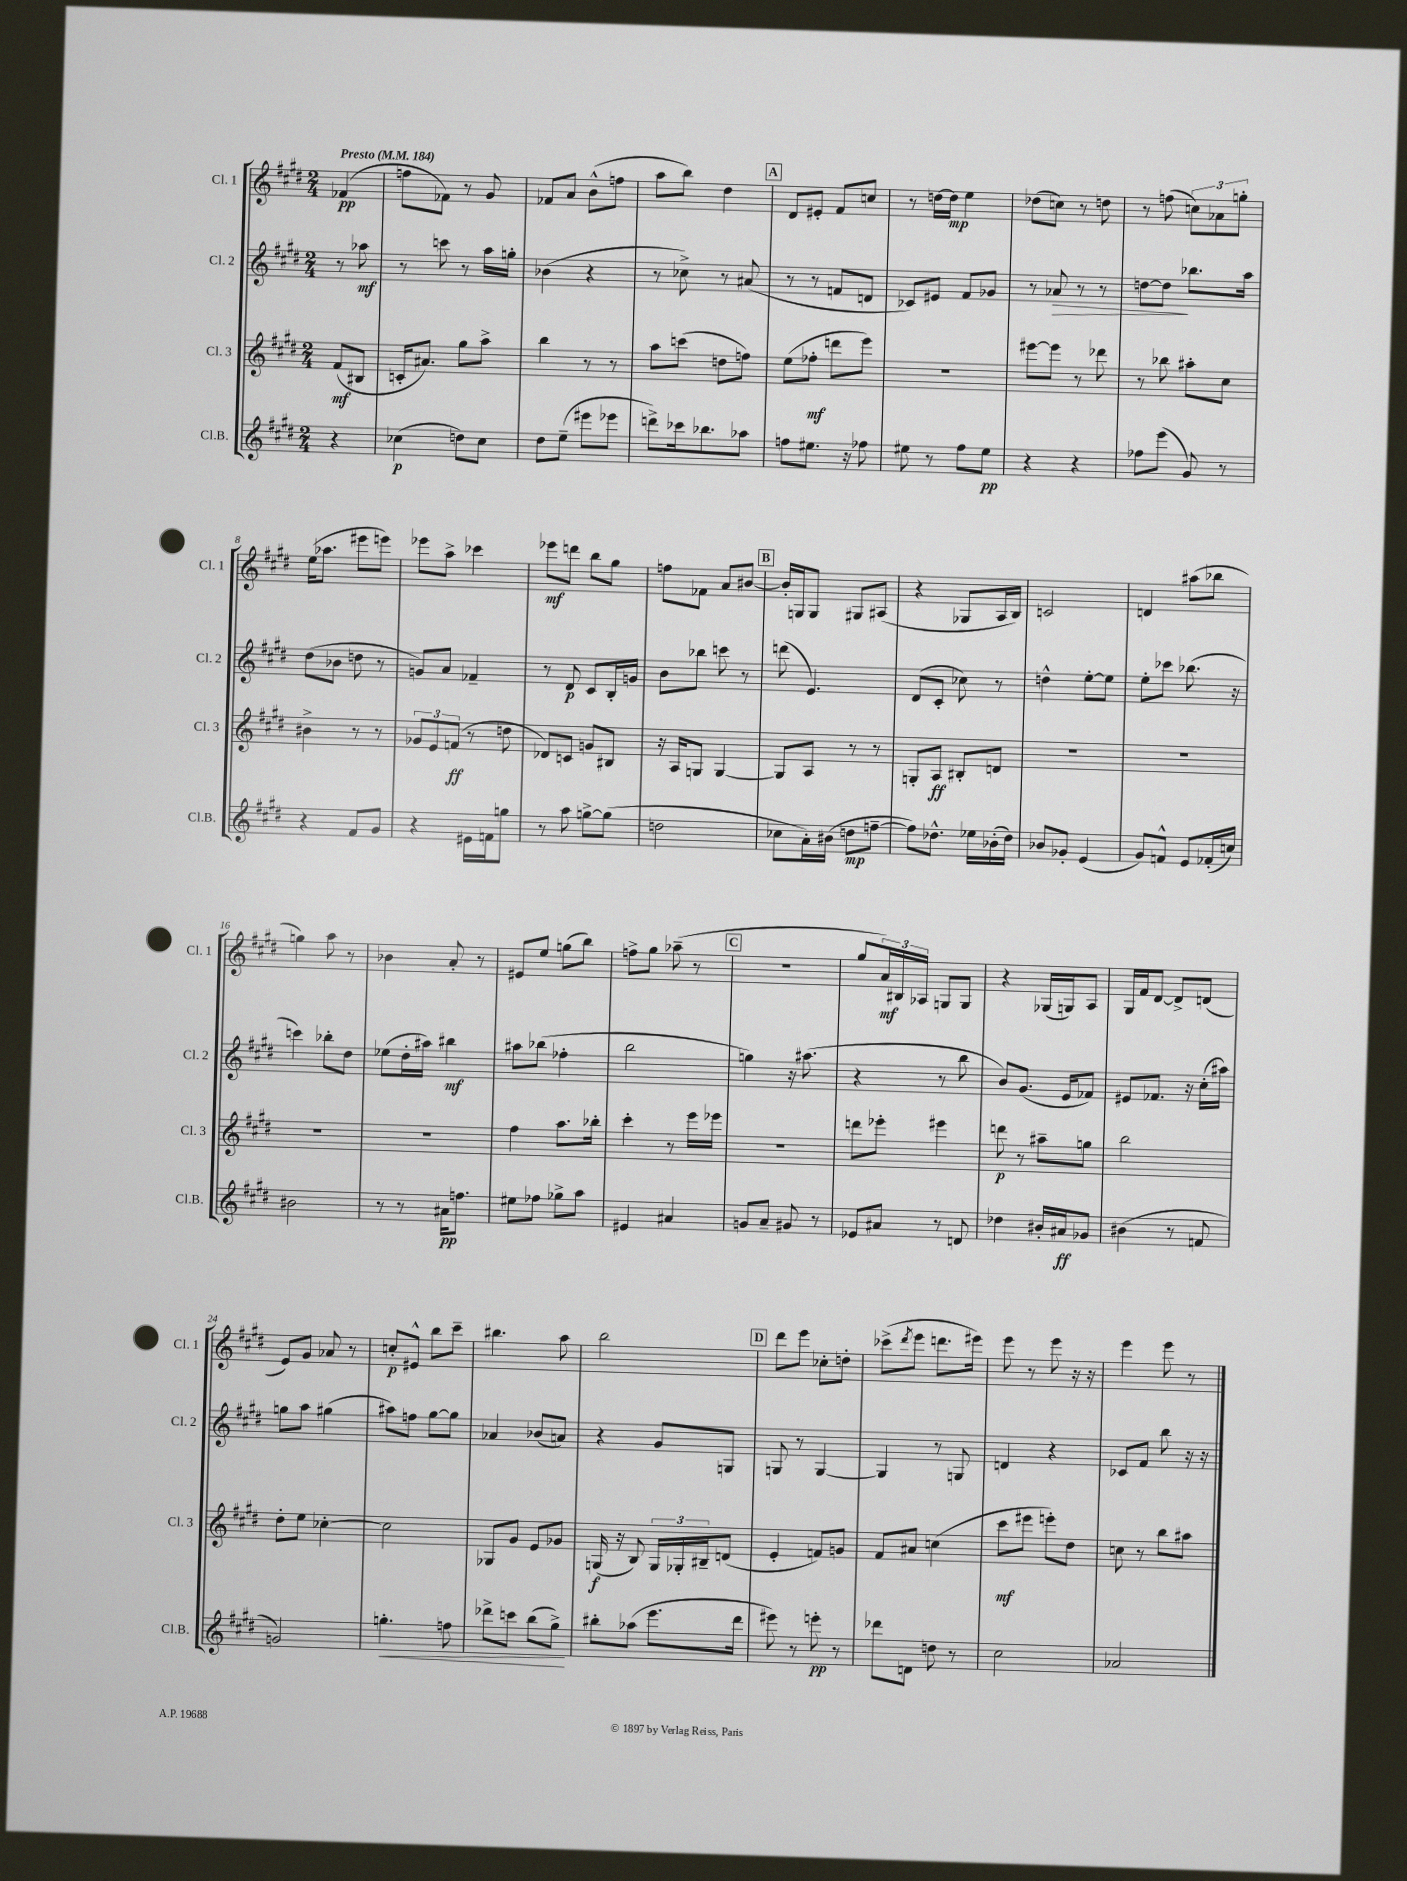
<<
\new StaffGroup <<
\new Staff = "s0" \with { instrumentName = "Cl. 1" shortInstrumentName = "Cl. 1" } {
    \clef treble \key e \major \numericTimeSignature \time 2/4 \partial 4 \tempo "Presto" 4 = 184
    fes'4\pp( |
    f''8 fes'8) r8 gis'8 |
    fes'8 a'8 b'8-^( f''8 |
    a''8 b''8) dis''4 |
    \mark \markup { \box "A" } dis'8 eis'8-. fis'8 c''8 |
    r8 d''16~ d''16\mp e''4 |
    des''8( c''8) r8 d''8 |
    r8 f''8( \tuplet 3/2 { c''8) aes'8 g''8-. } |
    e''16( aes''8. eis'''8 e'''8) |
    ees'''8 a''8-> ces'''4 |
    ees'''8\mf d'''8 b''8 gis''8 |
    f''8 fes'8 a'8 bis'8~ |
    \mark \markup { \box "B" } bis'16-. g16 g8 gis8 ais8( |
    r4 ges8 a16 b16) |
    c'2 |
    d'4 ais''8( bes''8 |
    g''4) a''8 r8 |
    bes'4 a'8-. r8 |
    eis'8 e''8 g''8( b''8) |
    f''8-> gis''8 aes''8--( r8 |
    \mark \markup { \box "C" } r2 |
    gis''8 \tuplet 3/2 { a'16\mf) bis16 aes16 } g8 g8 |
    r4 ges16( g16) a8 |
    gis16 fis'16 dis'8~ dis'8-> d'8( |
    e'8) gis'8 aes'8 r8 |
    c''8-.\p eis'8-^ b''8 cis'''8-- |
    bis''4. a''8 |
    b''2 |
    \mark \markup { \box "D" } dis'''8 e'''8 ces''8-. d''8-. |
    ces'''8->( \acciaccatura { dis'''8 } e'''8 d'''8. eis'''16) |
    e'''8 r8 e'''8 r16 r16 |
    e'''4 e'''8 r8 \bar "|." |
}
\new Staff = "s1" \with { instrumentName = "Cl. 2" shortInstrumentName = "Cl. 2" } {
    \clef treble \key e \major \numericTimeSignature \time 2/4 \partial 4
    r8 aes''8\mf |
    r8 c'''8 r8 a''16 g''16-. |
    bes'4( r4 |
    r8 ces''8->) r8 ais'8( |
    \mark \markup { \box "A" } r8 r8 f'8 d'8 |
    ces'8) eis'8 fis'8 ges'8 |
    r8 aes'8\> r8 r8 |
    d''8~ d''8\! bes''8. a''16 |
    dis''8( bes'8 d''8 r8 |
    g'8) a'8 fes'4-- |
    r8 dis'8\p cis'8 b16-. g'16 |
    b'8 bes''8 c'''8 r8 |
    \mark \markup { \box "B" } d'''8( e'4.) |
    dis'8( cis'8-. ces''8) r8 |
    d''4-^ e''8~-. e''8 |
    e''8-. ces'''8 bes''8.( r16 |
    c'''4) bes''8-. dis''8 |
    ees''8( dis''16-. ais''16) bis''4\mf |
    ais''8 bes''8( fes''4-. |
    b''2 |
    \mark \markup { \box "C" } g''4) r16 ais''8.( |
    r4 r8 b''8 |
    b'8) gis'8.( e'16 fes'8) |
    eis'8 fes'8. r16 cis''16-.( ais''16) |
    g''8 a''8 gis''4( |
    ais''8) f''8 gis''8~ gis''8 |
    aes'4 bes'8( a'8) |
    r4 gis'8 g8 |
    \mark \markup { \box "D" } g8 r8 g4~ |
    g4 r8 g8 |
    d'4 r4 |
    ces'8 fis'8 b''8 r16 r16 \bar "|." |
}
\new Staff = "s2" \with { instrumentName = "Cl. 3" shortInstrumentName = "Cl. 3" } {
    \clef treble \key e \major \numericTimeSignature \time 2/4 \partial 4
    fis'8\mf( bis8 |
    c'16-. ais'8.) gis''8 a''8-> |
    b''4 r8 r8 |
    a''8 c'''8( d''8 f''8) |
    \mark \markup { \box "A" } e''8( fes''8-.\mf d'''8 e'''8) |
    r2 |
    eis'''8~ eis'''8 r8 des'''8 |
    r8 bes''8 ais''8-. cis''8 |
    bis'4-> r8 r8 |
    \tuplet 3/2 { ges'8 e'8 f'8\ff( } r8 d''8 |
    des'8) c'8 g'8 bis8 |
    r16 a16 g8 g4~ |
    \mark \markup { \box "B" } g8 a8 r8 r8 |
    g8-. a8\ff bis8-. d'8 |
    R2 |
    R2 |
    R2 |
    R2 |
    fis''4 a''8. bes''16-. |
    cis'''4-. r8 e'''16 ees'''16 |
    \mark \markup { \box "C" } r2 |
    d'''8 ees'''8-. eis'''4 |
    d'''8\p r8 ais''8-- g''8 |
    b''2 |
    dis''8-. e''8 ces''4~-. |
    ces''2 |
    ges8 gis'8 e'8 ges'8 |
    g16\f( r16 b8) \tuplet 3/2 { g16 ges16-. bis16-- } d'8( |
    \mark \markup { \box "D" } e'4-. f'8) g'8 |
    fis'8 ais'8 c''4( |
    cis'''8\mf eis'''8 e'''8-.) dis''8 |
    c''8 r8 b''8 ais''8 \bar "|." |
}
\new Staff = "s3" \with { instrumentName = "Cl.B." shortInstrumentName = "Cl.B." } {
    \clef treble \key e \major \numericTimeSignature \time 2/4 \partial 4
    r4 |
    ces''4\p( d''8) ces''8 |
    dis''8 e''8--( eis'''8 ees'''8 |
    d'''8->) ces'''16 bes''8. aes''8 |
    \mark \markup { \box "A" } f''8 eis''8. r16 fes''8 |
    eis''8 r8 fis''8 eis''8\pp |
    r4 r4 |
    fes''8 e'''8( gis'8) r8 |
    r4 fis'8 gis'8 |
    r4 eis'16 f'16 g''8 |
    r8 a''8 g''8~-> g''8( |
    d''2 |
    \mark \markup { \box "B" } ces''8 a'16-.) bis'16( d''8\mp f''8~-- |
    f''8) des''8.-^ ees''16 bes'16-.( des''16) |
    bes'8 ges'8-. e'4( |
    gis'8) f'8-^ e'8 fes'16-.( c''16) |
    bis'2 |
    r8 r8 ais'16\pp f''8. |
    eis''8 fes''8 ges''8-> a''8 |
    eis'4 ais'4 |
    \mark \markup { \box "C" } g'8 a'8-- gis'8 r8 |
    ees'8 ais'8 r8 d'8 |
    des''4 bis'16-. ais'16\ff ges'8 |
    bis'4( r8 f'8 |
    g'2) |
    g''4.-.\< f''8 |
    des'''8-> c'''8 b''8( gis''8->\!) |
    bis''8-. aes''8( e'''8. dis'''16 |
    \mark \markup { \box "D" } eis'''8) r8 e'''8-.\pp r8 |
    des'''8 d'8 d''8 r8 |
    cis''2 |
    aes'2 \bar "|." |
}
>>
>>
